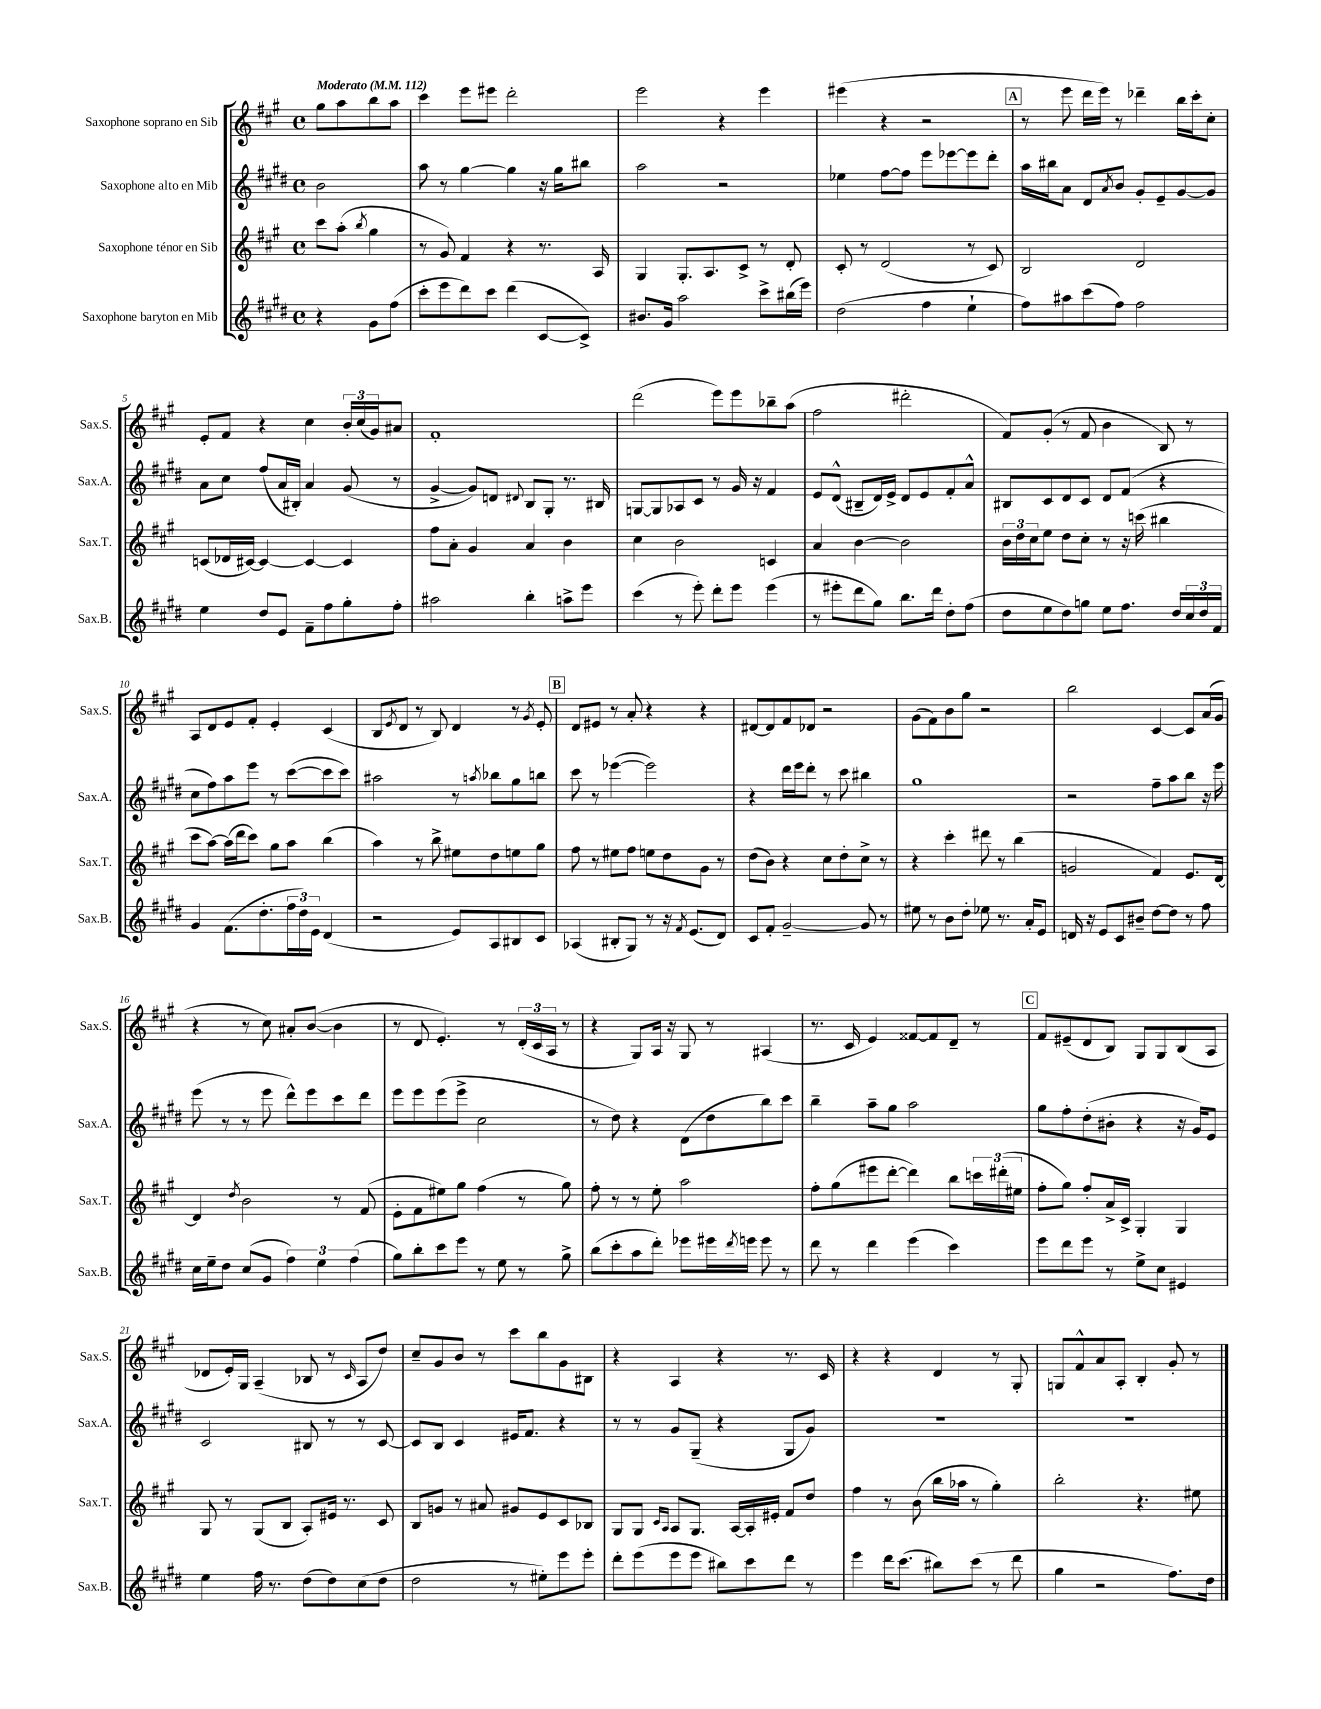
<<
\new StaffGroup <<
\new Staff = "s0" \with { instrumentName = "Saxophone soprano en Sib" shortInstrumentName = "Sax.S." } {
    \clef treble \key a \major \defaultTimeSignature \time 4/4 \partial 2 \tempo "Moderato" 4 = 112
    gis''8 a''8 b''8 a''8 |
    cis'''4 e'''8 eis'''8 d'''2-. |
    e'''2 r4 e'''4 |
    eis'''4( r4 r2 |
    \mark \markup { \box "A" } r8 e'''8 d'''16 e'''16) r8 des'''4-- b''16 cis'''16-. cis''8-. |
    e'8-. fis'8 r4 cis''4 \tuplet 3/2 { b'16-. cis''16( gis'16) } ais'8 |
    fis'1-. |
    d'''2( e'''8) e'''8 bes''8-- a''8( |
    fis''2 dis'''2-. |
    fis'8) gis'8-.( r8 fis'8 b'4 b8) r8 |
    a8 d'8 e'8 fis'8-. e'4-. cis'4( |
    b8 \acciaccatura { e'8 } d'8 r8 b8) d'4 r8 \acciaccatura { gis'8 } e'8-. |
    \mark \markup { \box "B" } d'8 eis'8 r8 a'8-. r4 r4 |
    dis'8~ dis'8 fis'8 des'8 r2 |
    gis'8( fis'8) b'8 gis''8 r2 |
    b''2 cis'4~ cis'8 a'16( gis'16 |
    r4 r8 cis''8) ais'8-. b'8~( b'4 |
    r8 d'8 e'4.-.) r8 \tuplet 3/2 { d'16-.( cis'16 a16 } r8 |
    r4 gis8) a16 r16 gis8 r8 ais4( |
    r8. cis'16 e'4) fisis'8~ fisis'8 d'8-- r8 |
    \mark \markup { \box "C" } fis'8 eis'8--( d'8 b8) gis8 gis8 b8( a8 |
    des'8 e'16-.) gis16 a4--( bes8 r8 \grace { cis'16 } a8 d''8) |
    cis''8-- gis'8 b'8 r8 cis'''8 b''8 gis'8 bis8 |
    r4 a4 r4 r8. cis'16 |
    r4 r4 d'4 r8 gis8-. |
    g8 fis'8-^ a'8 a8-. b4-. gis'8-. r8 \bar "|." |
}
\new Staff = "s1" \with { instrumentName = "Saxophone alto en Mib" shortInstrumentName = "Sax.A." } {
    \clef treble \key e \major \defaultTimeSignature \time 4/4 \partial 2
    b'2 |
    a''8 r8 gis''4~ gis''4 r16 gis''16 bis''8 |
    a''2 r2 |
    ees''4 fis''8~ fis''8 e'''8 ees'''8~ ees'''8 dis'''8-. |
    \mark \markup { \box "A" } a''16 bis''16 a'8 dis'8 \acciaccatura { a'8 } b'8 gis'8-. e'8-- gis'8~ gis'8 |
    a'8 cis''8 fis''8( a'16 bis16-.) a'4 gis'8( r8 |
    gis'4~-> gis'8) d'8 \appoggiatura { dis'8 } b8 gis8-. r8. bis16 |
    g8~ g8 aes8 cis'8 r8 gis'16 r16 fis'4 |
    e'8 dis'8-^( bis8-- dis'16) e'16-> dis'8 e'8 fis'8-. a'8-^ |
    bis8 cis'8 dis'8 cis'8 dis'8 fis'8( r4 |
    cis''8 fis''8) a''8 e'''8 r8 cis'''8~( cis'''8 cis'''8) |
    ais''2 r8 \acciaccatura { a''8 } bes''8 gis''8 b''8 |
    \mark \markup { \box "B" } cis'''8 r8 ees'''4~( ees'''2) |
    r4 dis'''16 e'''16 dis'''8-. r8 cis'''8 bis''4 |
    gis''1 |
    r2 fis''8-- a''8 b''8 r16 e'''16 |
    e'''8( r8 r8 e'''8 dis'''8-^) e'''8 cis'''8 dis'''8 |
    e'''8 e'''8 e'''8( e'''8-> cis''2 |
    r8 dis''8) r4 dis'8( dis''8 b''8) cis'''8 |
    b''4-- a''8-- gis''8 a''2 |
    \mark \markup { \box "C" } gis''8 fis''8-. dis''8-.( bis'8-. r4 r16 gis'16) e'8 |
    cis'2 bis8 r8 r8 cis'8~ |
    cis'8 b8 cis'4 eis'16 fis'8. r4 |
    r8 r8 gis'8 gis8--( r4 gis8 gis'8) |
    R1 |
    R1 \bar "|." |
}
\new Staff = "s2" \with { instrumentName = "Saxophone ténor en Sib" shortInstrumentName = "Sax.T." } {
    \clef treble \key a \major \defaultTimeSignature \time 4/4 \partial 2
    cis'''8 a''8-.( \acciaccatura { b''8 } gis''4 |
    r8 gis'8) fis'4 r4 r8. a16 |
    gis4 gis8.-. a8. cis'8-> r8 d'8-. |
    cis'8-. r8 d'2( r8 cis'8) |
    \mark \markup { \box "A" } b2 d'2 |
    c'8( des'16 cis'16~) cis'4~ cis'4~ cis'4 |
    fis''8 a'8-. gis'4 a'4 b'4 |
    cis''4 b'2 c'4 |
    a'4 b'4~ b'2 |
    \tuplet 3/2 { b'16 d''16 cis''16 } e''8 d''8 cis''8-. r8 r16 c'''16( bis''4 |
    cis'''8 a''8~) a''16( d'''16 cis'''8) gis''8 a''8 b''4( |
    a''4) r8 b''8-> eis''8 d''8 e''8 gis''8 |
    \mark \markup { \box "B" } fis''8 r8 eis''8 fis''8 e''8 d''8 gis'8 r8 |
    d''8( b'8) r4 cis''8 d''8-. cis''8-> r8 |
    r4 cis'''4-. dis'''8 r8 b''4( |
    g'2 fis'4) e'8. d'16~ |
    d'4 \acciaccatura { d''8 } b'2 r8 fis'8( |
    e'8-. fis'8 eis''8) gis''8 fis''4( r8 gis''8) |
    fis''8-. r8 r8 e''8-. a''2 |
    fis''8-. gis''8( eis'''8 d'''8~-. d'''4) b''8 \tuplet 3/2 { c'''16 dis'''16-.( eis''16 } |
    \mark \markup { \box "C" } fis''8-. gis''8) fis''8-. a'16-> cis'16-> gis4-. gis4 |
    gis8 r8 gis8( b8 a8-.) eis'16 r8. cis'8 |
    b8 g'8 r8 ais'8 gis'8 e'8 cis'8 bes8 |
    gis8 gis8 \grace { cis'16 a16 } a8 gis8. a16~ a16-. eis'16-. fis'8 d''8 |
    fis''4 r8 b'8( b''16 aes''16 r8 gis''4-.) |
    b''2-. r4. eis''8 \bar "|." |
}
\new Staff = "s3" \with { instrumentName = "Saxophone baryton en Mib" shortInstrumentName = "Sax.B." } {
    \clef treble \key e \major \defaultTimeSignature \time 4/4 \partial 2
    r4 gis'8 fis''8( |
    cis'''8-. e'''8 dis'''8) cis'''8 dis'''4( cis'8~ cis'8->) |
    bis'8. gis'16 a''2 cis'''8-> bis''16( e'''16) |
    dis''2( fis''4 e''4-! |
    \mark \markup { \box "A" } fis''8) ais''8 cis'''8( fis''8) fis''2 |
    e''4 dis''8 e'8 fis'8-- fis''8 gis''8-. fis''8-. |
    ais''2 b''4-. a''8-> e'''8 |
    cis'''4( r8 e'''8-.) dis'''8-. e'''8 e'''4( |
    r8 eis'''8-. dis'''8 gis''8) b''8. dis'''16 dis''8-. fis''8( |
    dis''8 e''8 dis''8) g''8 e''8 fis''8. dis''16 \tuplet 3/2 { cis''16 dis''16 fis'16 } |
    gis'4 fis'8.( dis''8.-. \tuplet 3/2 { fis''16 dis''16) e'16 } dis'4( |
    r2 e'8) a8 bis8 cis'8 |
    \mark \markup { \box "B" } aes4( bis8-. gis8) r8 r16 \acciaccatura { fis'8 } e'8.( dis'8) |
    cis'8 fis'8-. gis'2~-- gis'8 r8 |
    eis''8 r8 b'8 dis''8-. ees''8 r8. a'16-. e'8 |
    d'16 r16 e'8 cis'8 bis'8-- dis''8~ dis''8 r8 fis''8 |
    cis''16 e''16-- dis''8 cis''8( gis'8 \tuplet 3/2 { fis''4) e''4 fis''4( } |
    gis''8) b''8-. cis'''8 e'''8 r8 e''8 r8 gis''8-> |
    b''8( cis'''8-. a''8 dis'''8-.) ees'''8 eis'''16 \acciaccatura { dis'''8 } e'''16 e'''8 r8 |
    dis'''8 r8 dis'''4 e'''4( cis'''4) |
    \mark \markup { \box "C" } e'''8 dis'''8 e'''8 r8 e''8-> cis''8 eis'4 |
    e''4 fis''16 r8. dis''8( dis''8) cis''8( dis''8 |
    dis''2 r8 eis''8-.) e'''8 e'''8-. |
    dis'''8-. e'''8( e'''8 e'''8 bis''8) cis'''8 dis'''8 r8 |
    e'''4 dis'''16 cis'''8.( bis''8) cis'''8( r8 dis'''8 |
    gis''4 r2 fis''8.) dis''16 \bar "|." |
}
>>
>>
